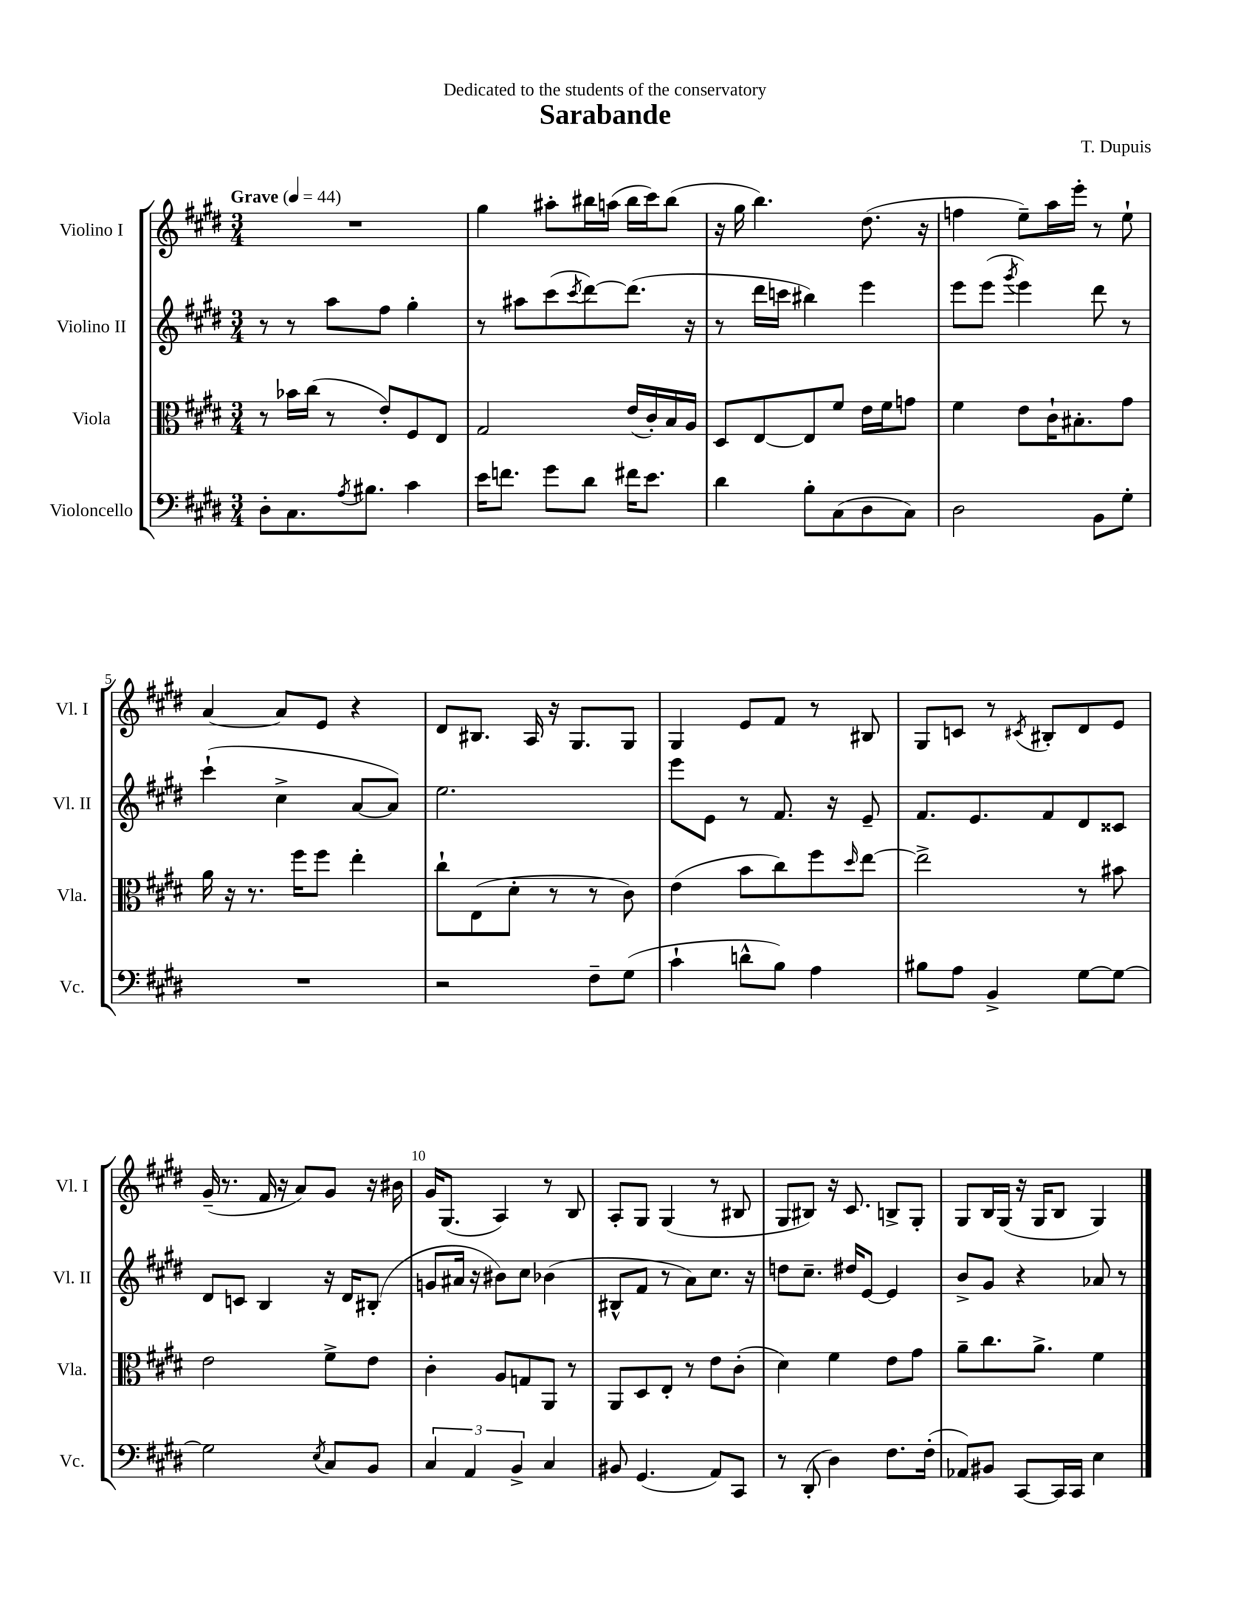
\header { title = "Sarabande" composer = "T. Dupuis" dedication = "Dedicated to the students of the conservatory" }
<<
\new StaffGroup <<
\new Staff = "s0" \with { instrumentName = "Violino I" shortInstrumentName = "Vl. I" } {
    \clef treble \key e \major \numericTimeSignature \time 3/4 \tempo "Grave" 4 = 44
    R2. |
    gis''4 ais''8-. bis''16 a''16( bis''16 cis'''16) bis''8( |
    r16 gis''16 b''4.) dis''8.( r16 |
    f''4 e''8--) a''16 e'''16-. r8 e''8-! |
    a'4~ a'8 e'8 r4 |
    dis'8 bis8. a16 r16 gis8. gis8 |
    gis4 e'8 fis'8 r8 bis8 |
    gis8 c'8 r8 \acciaccatura { cis'8 } bis8-. dis'8 e'8 |
    gis'16--( r8. fis'16 r16 a'8) gis'8 r16 bis'16 |
    gis'16 gis8.( a4) r8 b8 |
    a8-. gis8 gis4( r8 bis8 |
    gis8 bis8) r16 cis'8. b8-> gis8-. |
    gis8 b16 gis16( r16 gis16 b8 gis4) \bar "|." |
}
\new Staff = "s1" \with { instrumentName = "Violino II" shortInstrumentName = "Vl. II" } {
    \clef treble \key e \major \numericTimeSignature \time 3/4
    r8 r8 a''8 fis''8 gis''4-. |
    r8 ais''8 cis'''8( \acciaccatura { cis'''8 } dis'''8~) dis'''8.( r16 |
    r8 dis'''16 c'''16 bis''4) e'''4 |
    e'''8 e'''8( \acciaccatura { gis'''8 } e'''4) dis'''8 r8 |
    cis'''4-!( cis''4-> a'8~ a'8) |
    e''2. |
    e'''8 e'8 r8 fis'8. r16 e'8-- |
    fis'8. e'8. fis'8 dis'8 cisis'8 |
    dis'8 c'8 b4 r16 dis'16 bis8-.( |
    g'8 ais'16 r16 bis'8) cis''8 bes'4( |
    bis8-^ fis'8 r8 a'8) cis''8. r16 |
    d''8 cis''8.-- dis''16 e'8~ e'4 |
    b'8-> gis'8 r4 aes'8 r8 \bar "|." |
}
\new Staff = "s2" \with { instrumentName = "Viola" shortInstrumentName = "Vla." } {
    \clef alto \key e \major \numericTimeSignature \time 3/4
    r8 bes'16 cis''16( r8 e'8-.) fis8 e8 |
    gis2 e'16( cis'16-.) b16 a16 |
    dis8 e8~ e8 fis'8 e'16 fis'16 g'8 |
    fis'4 e'8 cis'16-! bis8.-. gis'8 |
    a'16 r16 r8. fis''16 fis''8 e''4-. |
    cis''8-! e8( dis'8-. r8 r8 cis'8) |
    e'4( b'8 cis''8) fis''8 \grace { dis''16 } e''8~ |
    e''2-> r8 bis'8 |
    e'2 fis'8-> e'8 |
    cis'4-. a8 g8 a,8 r8 |
    a,8 dis8 e8-. r8 e'8 cis'8-.( |
    dis'4) fis'4 e'8 gis'8 |
    a'8-- cis''8. a'8.-> fis'4 \bar "|." |
}
\new Staff = "s3" \with { instrumentName = "Violoncello" shortInstrumentName = "Vc." } {
    \clef bass \key e \major \numericTimeSignature \time 3/4
    dis8-. cis8. \acciaccatura { a8 } bis8. cis'4 |
    e'16 f'8. gis'8 dis'8 fis'16 e'8. |
    dis'4 b8-. cis8( dis8 cis8) |
    dis2 b,8 gis8-. |
    R2. |
    r2 fis8-- gis8( |
    cis'4-! d'8-^ b8) a4 |
    bis8 a8 b,4-> gis8~ gis8~ |
    gis2 \acciaccatura { e8 } cis8 b,8 |
    \tuplet 3/2 { cis4 a,4 b,4-> } cis4 |
    bis,8 gis,4.( a,8) cis,8 |
    r8 dis,8-.( dis4) fis8. fis16-.( |
    aes,8) bis,8 cis,8~ cis,16 cis,16 e4 \bar "|." |
}
>>
>>
\layout { \context { \Score \override BarNumber.break-visibility = ##(#f #t #t) barNumberVisibility = #(every-nth-bar-number-visible 5) } }
